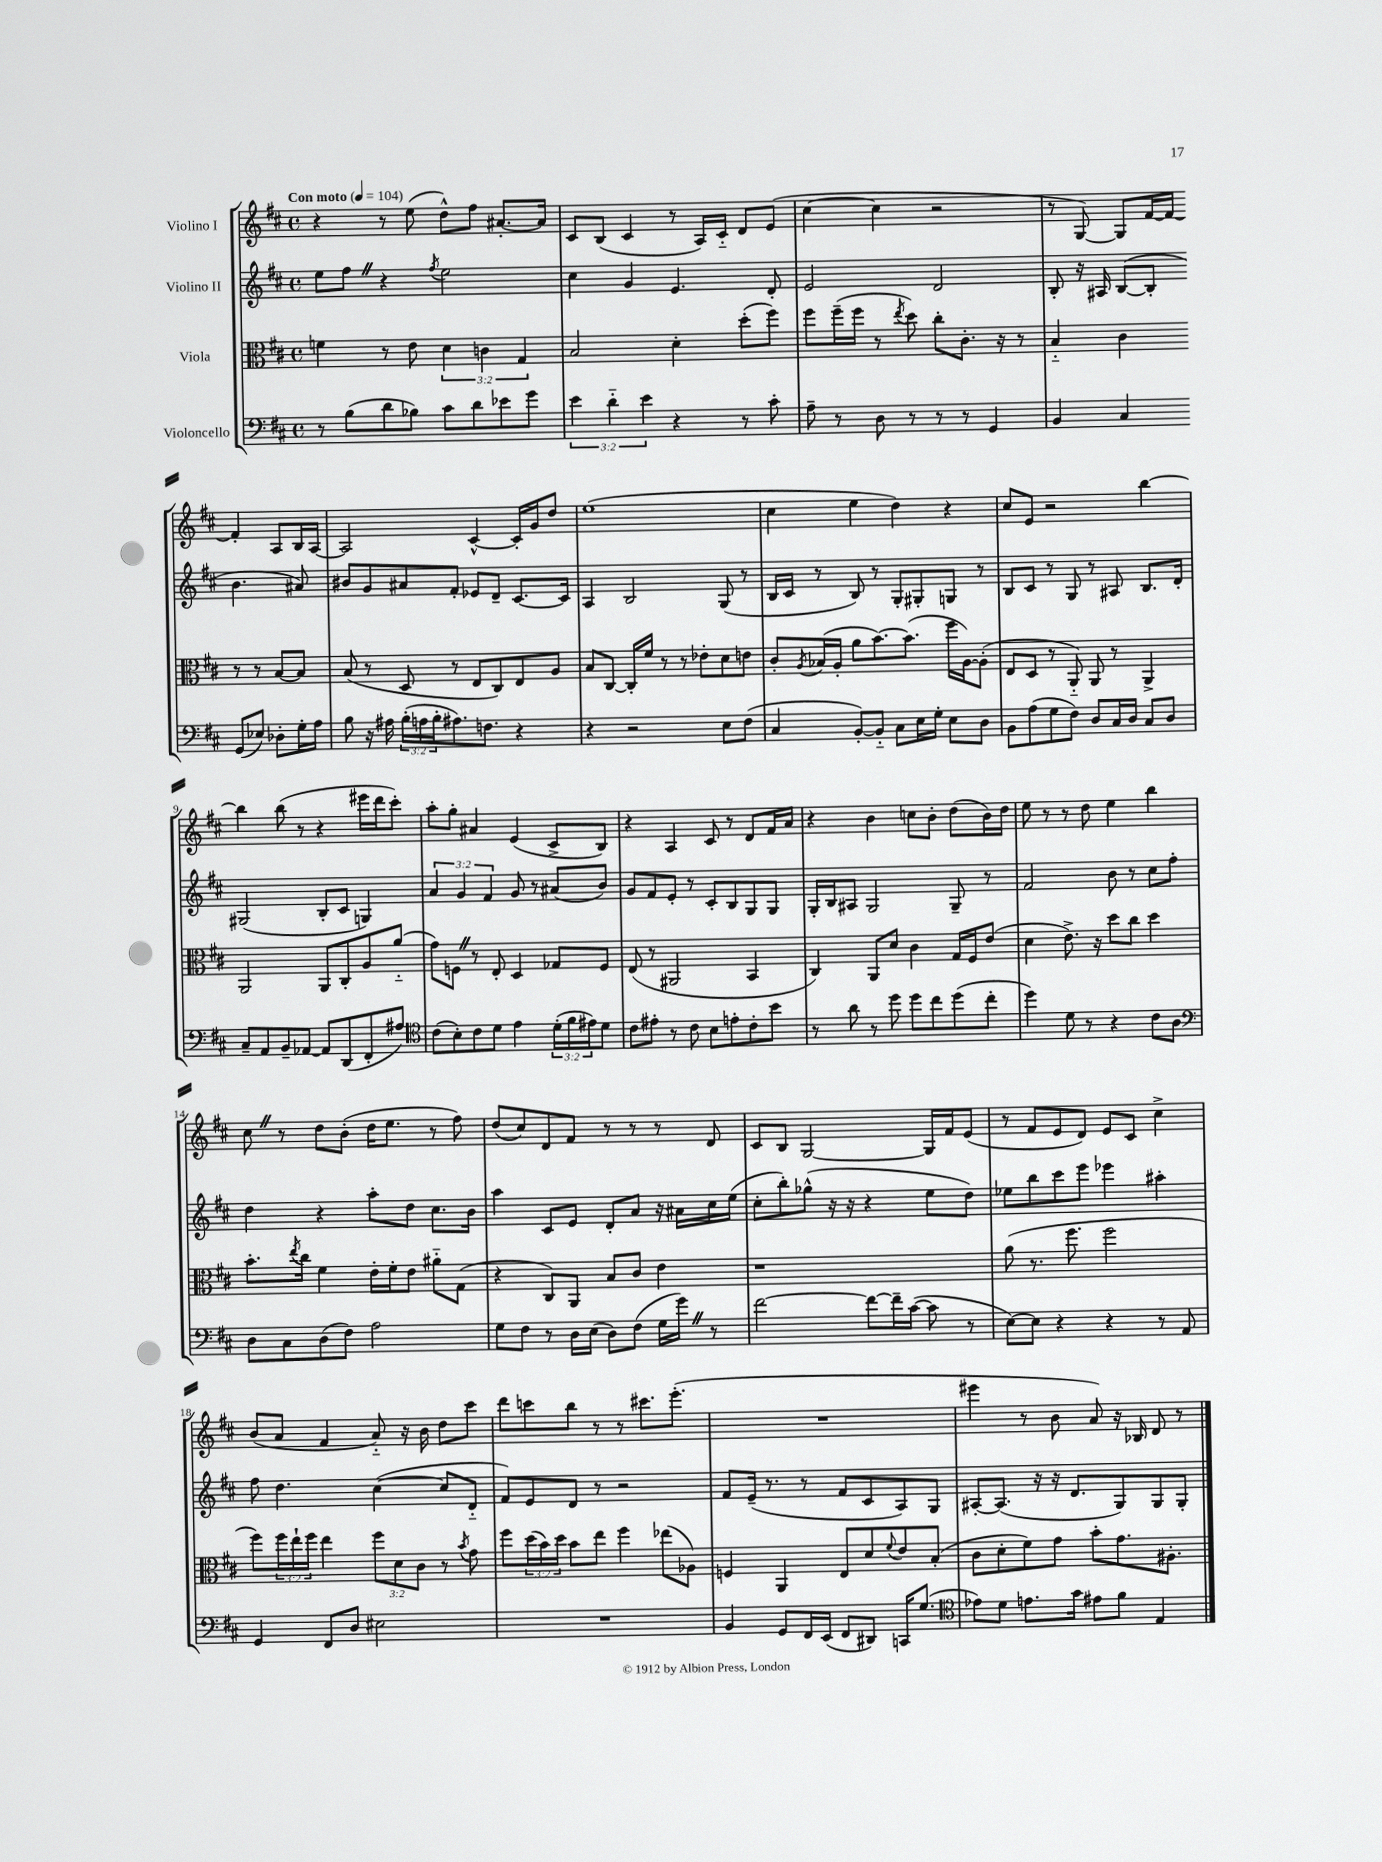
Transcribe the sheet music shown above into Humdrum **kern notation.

**kern	**kern	**kern	**kern
*staff4	*staff3	*staff2	*staff1
*clefF4	*clefC3	*clefG2	*clefG2
*k[f#c#]	*k[f#c#]	*k[f#c#]	*k[f#c#]
*M4/4	*M4/4	*M4/4	*M4/4
*met(c)	*met(c)	*met(c)	*met(c)
*MM104	*MM104	*MM104	*MM104
8r	4f\	8ee\L	4r
(8B\L	.	8ff#\J	.
8d\	8r	4r	8r
8B-\J)	8e\	.	(8ee\
.	.	8qff#/	.
8c#\L	6d\	2ee\	8dd^^\L)
8d\	.	.	8ff#\J
.	6c\	.	.
8e-\	.	.	[8.a#'/L
.	6G/	.	.
8g\J	.	.	.
.	.	.	16a#/]Jk
=	=	=	=
6e\	2B/	4cc#\	8c#/L
.	.	.	(8B/J
6d'~\	.	.	.
.	.	4g/	4c#/
6e\	.	.	.
4r	4d'\	4.e/	8r
.	.	.	16A/LL)
.	.	.	16c#'~/JJ
8r	(8dd'\L	.	8d/L
8c#'\	8ff#\J)	8d'/	(8e/J
=	=	=	=
8A~\	8ff#\L	2e/	[4cc#\
8r	(16ff#~\L	.	.
.	16ff#\JJ	.	.
8D\	8r	.	4cc#\]
.	8qee/	.	.
8r	8dd\)	.	.
8r	8cc#'\L	2d/	2r
8r	8.c#'\J	.	.
4GG/	.	.	.
.	16r	.	.
.	8r	.	.
=	=	=	=
4BB/	4B'~/	8B'/	8r
.	.	16r	[8G/)
.	.	16A#/	.
4C#/	4c#\	([8B/L	8G/]L
.	.	8B'/]J	[16f#/L
.	.	.	16f#/_JJ
(8GG/L	8r	4.b\	4f#'/]
8E-/J)	8r	.	.
8D-'\L	[8B/L	.	8A/L
16G'\L	8B/]J	8a#/)	16B/L
16A\JJ	.	.	[16A/JJ
=	=	=	=
8B\	(8B/	8b#/L	2A/]
16r	8r	8g/	.
16A#\	.	.	.
(24B'\LL	8D/	8a#/	.
24A\	.	.	.
24B'\J	.	.	.
8.A#\)	8r	8f#'/J	.
.	8E/L	8e-/L	[4c#^^/
8.F\J	.	.	.
.	8C#/)	8d~/J	.
4r	8E/	[8.c#/L	16c#'/]LL
.	.	.	16g/J
.	8A/J	.	8dd/J
.	.	16c#/]Jk	.
=	=	=	=
4r	8B/L	4A/	(1ee
.	[8C#/J	.	.
2r	16C#'/]LL	2B/	.
.	16f#/JJ	.	.
.	8r	.	.
.	8r	.	.
.	8e-'\L	.	.
8E\L	8d\	(8G/	.
(8F#\J	8e\J	8r	.
=	=	=	=
4C#/	8c#'/L	16B/LL	4cc#\
.	.	16c#/JJ	.
.	8qA/	.	.
.	(16B-/L	8r	.
.	16A'/JJ	.	.
[8BB'/L)	8a\L	8B/)	4ee\
8BB'~/]J	[8.b\)	8r	.
8C#\L	.	8G'/L	4dd\)
.	(8.b\]J	.	.
16E\L	.	8G#'/	.
16G'\JJ	.	.	.
8E\L	16ff#\LL	8G/J	4r
.	[16A\J)	.	.
8D\J	(8A'\]J	8r	.
=	=	=	=
8BB\L	8E/L	8B/L	8cc#/L
(8A\	8D/J	8c#/J	8e/J
8G\	8r	8r	2r
8F#\J)	8AA'~/)	8G/	.
8D/L	8AA/	8r	.
16C#/L	8r	8A#/	.
16D/JJ	.	.	.
8C#/L	4AA^/	8.B/L	[4bb\
8D/J	.	.	.
.	.	16d'/Jk	.
=	=	=	=
8C#~/L	2AA/	(2G#/	4bb\]
8AA/	.	.	.
8BB~/	.	.	(8bb\
[8AA-/J	.	.	8r
8AA-/]L	8AA/L	8B'/L	4r
(8DD/	8C#'/	8c#/J	.
8FF#'/	8A/	4G/)	16eee#\LL
.	.	.	16ddd\J
8A#/J)	(8a'~/J	.	8ccc#'\J)
=	=	=	=
*clefC4	*	*	*
(8c#\L	8g\L)	6a/	8aa'\L
8B'\)	8F\J	.	8gg'\J
.	.	6g/	.
8c#\	8r	.	4a#/
.	.	6f#/	.
8d\J	8E'/	.	.
4e\	4D/	8g/	(4e/
.	.	8r	.
(24d'\LL	8G-/L	(8a#/L	8c#^/L
24f#\	.	.	.
24e#\J)	.	.	.
8d\J	8F/J	8b/J)	8B/J)
=	=	=	=
8c#\L	(8E/	8g/L	4r
8e#'\J	8r	8f#/	.
8r	2AA#/	8e'/J	4A/
8c#\	.	8r	.
8B\L	.	8c#'/L	8c#/
8e'\	.	8B/	8r
8c#'\	4BB/	8G/	8d/L
8b\J	.	8G/J	16f#/L
.	.	.	16a/JJ
=	=	=	=
8r	4C#/)	16G'/LL	4r
.	.	16B/J	.
8a\	.	8A#/J	.
8r	8AA/L	2G/	4b\
8dd\	8d/J	.	.
8dd\L	4c#\	.	8cc\L
8cc#\	.	.	8b'\J
(8dd\	16G/LL	8G~/	(8dd\L
.	16F#/J	.	.
8cc#'\J	(8e/J	8r	16b\L)
.	.	.	16dd\JJ
=	=	=	=
4dd\)	4d\	2f#/	8ee\
.	.	.	8r
8d\	8.e^\)	.	8r
8r	.	.	8dd\
.	16r	.	.
4r	8dd\L	8b\	4ee\
.	8cc#\J	8r	.
8c#\L	4dd\	8cc#\L	4bb\
8A\J	.	8ff#'\J	.
=	=	=	=
*clefF4	*	*	*
8D\L	8.b'\L	4dd\	8cc#\
8C#\	.	.	8r
.	8qee/	.	.
.	16cc#\Jk	.	.
(8D\	4f#\	4r	8dd\L
8F#\J)	.	.	(8b'\J
2A\	16e'\LL	8aa'\L	16dd\LK
.	16f#'\J	.	8.ee\J
.	8e\J	8dd\J	.
.	8a#'~\L	8.cc#\L	8r
.	(8G\J	.	8ff#\)
.	.	16b\Jk	.
=	=	=	=
8G\L	4r	4aa\	(8dd/L
8F#\J	.	.	8cc#/)
8r	8C#/L)	8c#/L	8d/
16D\LL	8AA/J	8e/J	8f#/J
(16E\JJ	.	.	.
8D\L)	8B/L	8d'/L	8r
(8F#\J	8c#/J	8a/J	8r
16G\LL	4e\	16r	8r
16g\JJ)	.	16a#\LL	.
8r	.	16cc#\	8d/
.	.	(16ee\JJ	.
=	=	=	=
[2f#\	1r	8cc#'\L	8c#/L
.	.	8bb'\)	8B/J
.	.	(8gg-^^\J	[2G/
.	.	16r	.
.	.	16r	.
8f#\_L	.	4r	.
16f#~\]L	.	.	.
([16c#\JJ	.	.	.
8c#\]	.	8ee\L	16G/]LL
.	.	.	16f#/J
8r	.	8dd\J)	(8e/J
=	=	=	=
[8E\L)	(8a\	8ee-\L	8r
8E\]J	8.r	8bb\	8f#/L
4r	.	8ccc#\	8e/
.	8.ff#\	.	.
.	.	8eee\J	8d/J)
4r	2ff#\	4eee-\	8e/L
.	.	.	8c#/J
8r	.	4aa#'\	4cc#^\
8AA/	.	.	.
=	=	=	=
4GG/	8ff#\L)	8ff#\	(8b/L
.	24ff#\L	4.dd\	8a/J
.	24ee`\	.	.
.	24ff#\JJ	.	.
8FF#/L	4ee\	.	4f#/
8D/J	.	.	.
2E#\	12ff#\L	([4cc#\	8a'~/)
.	12d\	.	.
.	.	.	16r
.	12c#\J	.	.
.	.	.	16b\
.	8r	8cc#/]L	8dd\L
.	8qb/	.	.
.	8g\	8d'~/J	8ccc#\J
=	=	=	=
1r	8ff#\L	8f#/L)	8ddd\L
.	(24dd\L	8e/	8ccc\
.	24b\)	.	.
.	24dd\JJ	.	.
.	8b\L	8d/J	8bb\J
.	8ee\J	8r	8r
.	4ff#\	2r	8r
.	.	.	8.ccc#\L
.	(8ee-\L	.	.
.	.	.	(8.eee'\J
.	8A-\J)	.	.
=	=	=	=
4BB/	4F/	8f#/L	1r
.	.	(16e~/Jk	.
.	.	8.r	.
8GG/L	4AA/	.	.
16FF#/L	.	8r	.
(16EE/JJ	.	.	.
8FF#/L	8E/L	8f#/L	.
8DD#/J)	8d/	8c#/	.
.	8qqf#/	.	.
16CC/LK	8e/	8A/)	.
(8.G/J	.	.	.
.	(8B'/J	8G/J	.
=	=	=	=
*clefC4	*	*	*
8e-\L)	8c#\L	[8A#'/L	4eee#\
8d\J	8d'\	(8.A#/]J	.
8.e\L	8f#\)	.	8r
.	.	16r	.
.	8g\J	16r	8b\
16g\Jk	.	8.d/L	.
8e#\L	8b'\L	.	8a/)
8f#\J	8.g\	8G/)	16r
.	.	.	16B-/
4E/	.	8G/	8d/
.	8.A#'\J	.	.
.	.	8G'/J	8r
==	==	==	==
*-	*-	*-	*-
